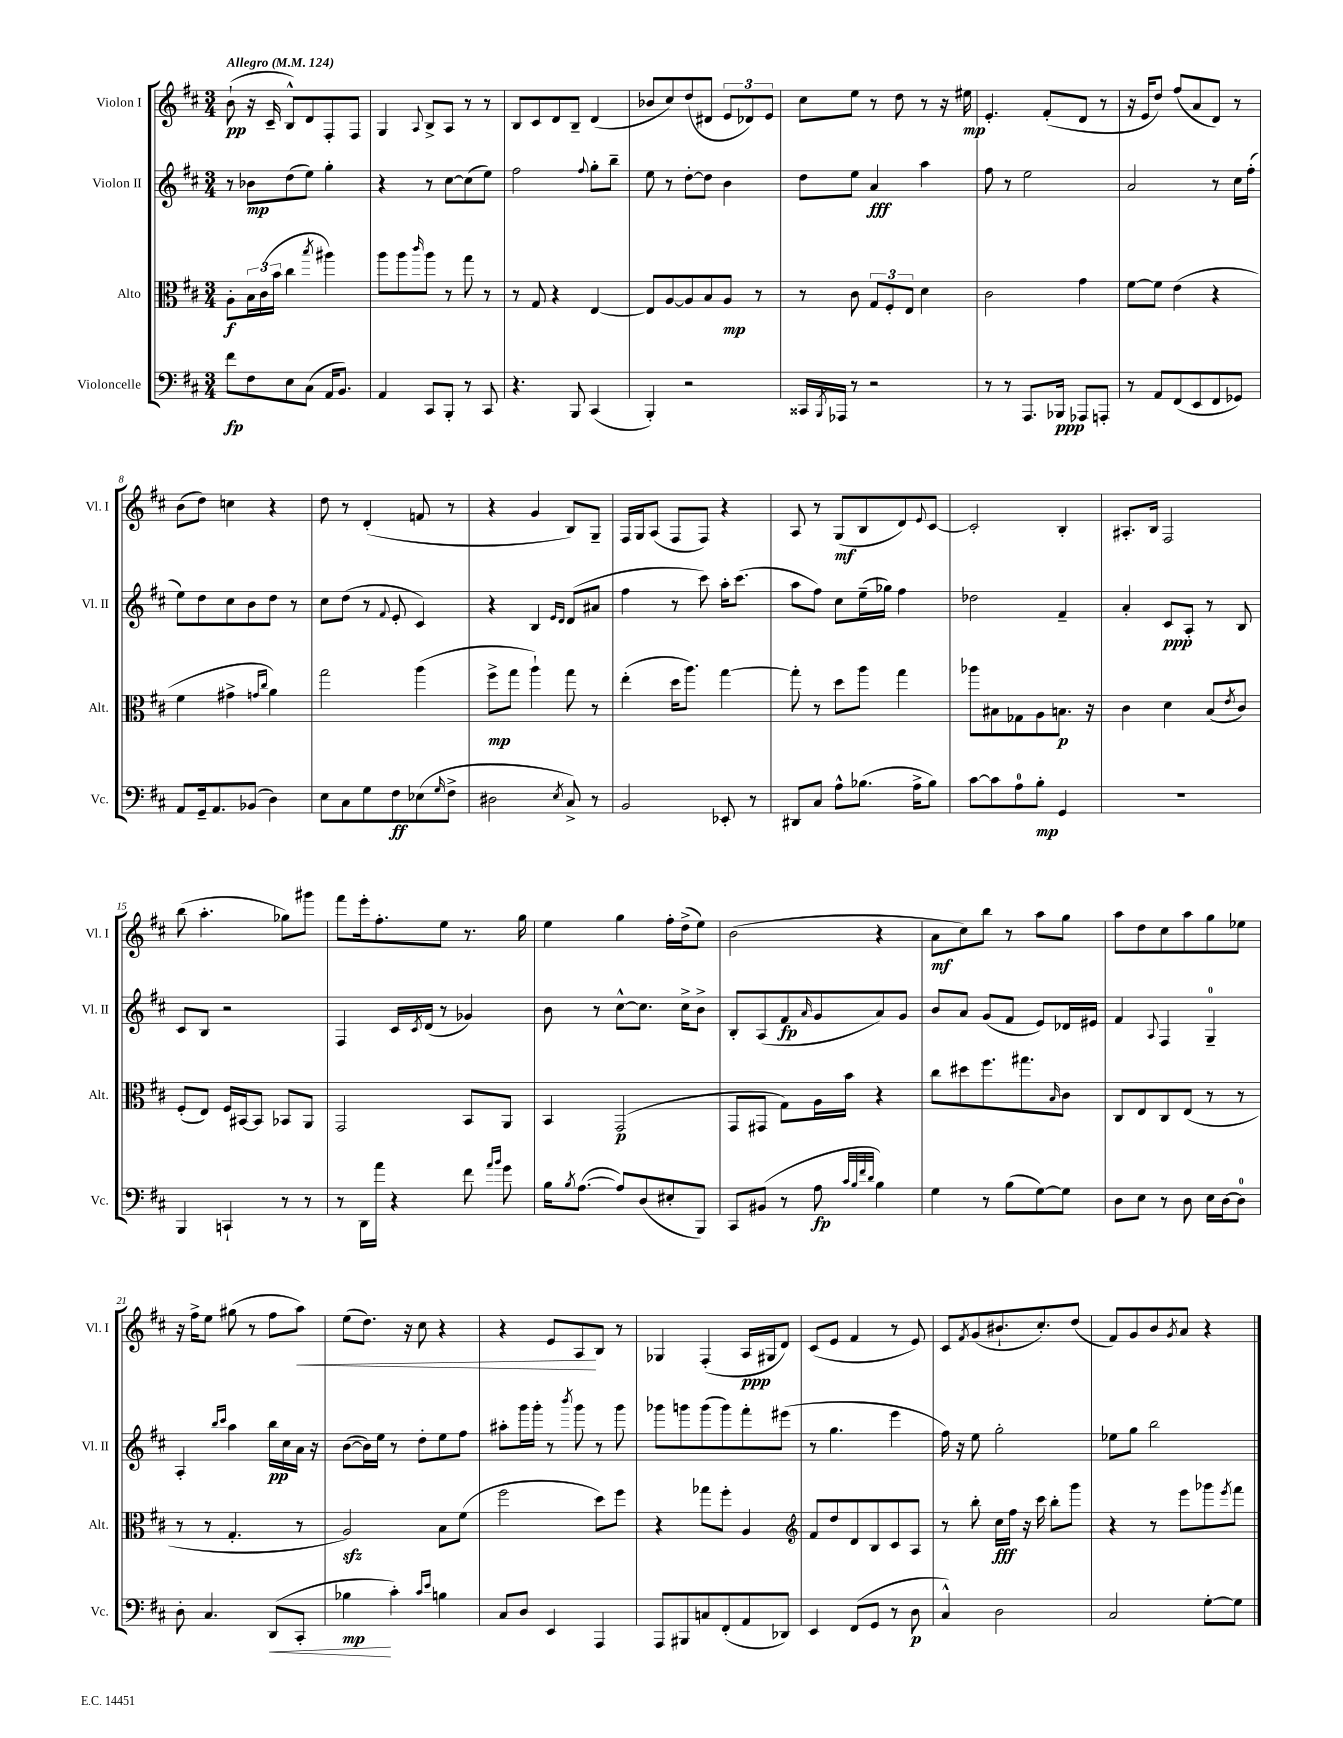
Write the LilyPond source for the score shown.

<<
\new StaffGroup <<
\new Staff = "s0" \with { instrumentName = "Violon I" shortInstrumentName = "Vl. I" } {
    \clef treble \key d \major \numericTimeSignature \time 3/4 \tempo "Allegro" 4 = 124
    b'8-!\pp( r16 cis'16-- b8-^) d'8 fis8-. fis8 |
    g4 \appoggiatura { a8 } b8-> a8 r8 r8 |
    b8 cis'8 d'8 b8-- d'4( |
    bes'8 cis''8) d''8( dis'8 \tuplet 3/2 { e'8 des'8) e'8 } |
    cis''8 e''8 r8 d''8 r8 r16 eis''16\mp |
    e'4.-. fis'8-.( d'8 r8 |
    r16 e'16 d''8) fis''8( a'8 d'8) r8 |
    b'8( d''8) c''4 r4 |
    d''8 r8 d'4-.( f'8 r8 |
    r4 g'4 b8) g8-- |
    fis16 g16 a8( fis8 fis8) r4 |
    a8 r8 g8\mf( b8 d'8) \appoggiatura { e'8 } cis'8~ |
    cis'2-. b4-. |
    ais8.-. b16 fis2 |
    b''8( a''4.-. ges''8) gis'''8 |
    fis'''8 e'''16-. fis''8.-. e''8 r8. g''16 |
    e''4 g''4 fis''16-. d''16->( e''8) |
    b'2( r4 |
    a'8\mf cis''8) b''8 r8 a''8 g''8 |
    a''8 d''8 cis''8 a''8 g''8 ees''8 |
    r16 fis''16-> e''8 gis''8( r8 fis''8 a''8\<) |
    e''8( d''8.) r16 cis''8 r4 |
    r4 e'8 a8\! b8 r8 |
    ges4 fis4-.( a16\ppp gis16 d'8) |
    cis'8( e'8 fis'4 r8 e'8) |
    cis'8 \acciaccatura { fis'8 } g'8( bis'8.-! cis''8.-.) d''8( |
    fis'8) g'8 b'8 \acciaccatura { g'8 } a'8 r4 \bar "|." |
}
\new Staff = "s1" \with { instrumentName = "Violon II" shortInstrumentName = "Vl. II" } {
    \clef treble \key d \major \numericTimeSignature \time 3/4
    r8 bes'8\mp d''8( e''8) g''4-. |
    r4 r8 cis''8~ cis''8( e''8) |
    fis''2 \appoggiatura { fis''8 } g''8-. b''8-- |
    e''8 r8 d''8~-. d''8 b'4 |
    d''8 e''8 a'4\fff a''4 |
    fis''8 r8 e''2 |
    a'2 r8 cis''16 fis''16-.( |
    e''8) d''8 cis''8 b'8 d''8 r8 |
    cis''8 d''8( r8 \appoggiatura { fis'8 } e'8-. cis'4) |
    r4 b4 \grace { e'16 d'16 } d'8( ais'8 |
    fis''4 r8 cis'''8) a''16-. cis'''8.( |
    a''8 fis''8) cis''8 e''16--( ges''16) fis''4 |
    des''2 fis'4-- |
    a'4-. cis'8\ppp a8-. r8 b8 |
    cis'8 b8 r2 |
    fis4 cis'16 \acciaccatura { cis'8 } d'16( r8 ges'4) |
    b'8 r8 cis''8~-^ cis''8. cis''16-> b'8-> |
    b8-. a8( fis'8\fp \grace { a'16 } g'8 a'8) g'8 |
    b'8 a'8 g'8( fis'8 e'8) des'16 eis'16 |
    fis'4 \appoggiatura { a8 } fis4 g4-0-- |
    a4-. \grace { b''16 cis'''16 } a''4 b''16\pp cis''16 a'16 r16 |
    b'8~( b'16) e''16 r8 d''8-. e''8 fis''8 |
    ais''8-. g'''16 g'''16-. r8 \acciaccatura { b'''8 } g'''8 r8 g'''8 |
    ges'''8 g'''8 g'''8( g'''8) fis'''8-. eis'''8( |
    r8 g''4. e'''4 |
    fis''16) r16 e''8 g''2-. |
    ees''8 g''8 b''2 \bar "|." |
}
\new Staff = "s2" \with { instrumentName = "Alto" shortInstrumentName = "Alt." } {
    \clef alto \key d \major \numericTimeSignature \time 3/4
    a8-.\f \tuplet 3/2 { b16 cis'16( b'16 } cis''4 \acciaccatura { b''8 } ais''4) |
    a''8 a''8 \grace { cis'''16 } a''8 r8 g''8 r8 |
    r8 g8 r4 e4~ |
    e8 a8~ a8 b8 a8\mp r8 |
    r8 cis'8 \tuplet 3/2 { g8 fis8-. e8 } d'4 |
    cis'2 g'4 |
    fis'8~ fis'8 e'4( r4 |
    fis'4 gis'4-> \grace { g'16 cis''16 } a'4) |
    g''2 a''4( |
    fis''8->\mp g''8 a''4-!) g''8 r8 |
    e''4-.( d''16 a''8.) g''4~ |
    g''8-. r8 d''8 a''8 g''4 |
    aes''8 bis8 ges8 a8 b8.\p r16 |
    cis'4 d'4 b8( \acciaccatura { e'8 } cis'8) |
    fis8-.( e8) fis16 bis,16~ bis,8 bes,8 a,8 |
    g,2 b,8 a,8 |
    b,4 g,2\p( |
    g,8 gis,8 g8) a16 b'16 r4 |
    cis''8 dis''8 fis''8. gis''8. \grace { b16 } cis'8 |
    cis8 e8 cis8 e8( r8 r8 |
    r8 r8 g4.-. r8 |
    a2\sfz) b8 fis'8( |
    fis''2 d''8) fis''8 |
    r4 ges''8 fis''8-. a4 |
    \clef treble fis'8 d''8 d'8 b8 cis'8 a8 |
    r8 b''8-. cis''16\fff fis''16 r16 cis'''16 b''8-. g'''8 |
    r4 r8 e'''8 ges'''8 \acciaccatura { e'''8 } fis'''8 \bar "|." |
}
\new Staff = "s3" \with { instrumentName = "Violoncelle" shortInstrumentName = "Vc." } {
    \clef bass \key d \major \numericTimeSignature \time 3/4
    fis'8\fp fis8 e8 cis8( a,16 b,8.) |
    a,4 cis,8 b,,8-. r8 cis,8 |
    r4. b,,8 cis,4( |
    b,,4-.) r2 |
    cisis,16 \acciaccatura { b,,8 } aes,,16 r8 r2 |
    r8 r8 a,,8. bes,,16\ppp aes,,8 a,,8-. |
    r8 a,8 fis,8( e,8 fis,8 ges,8) |
    a,8 g,16-- a,8. bes,8( d4) |
    e8 cis8 g8 fis8\ff ees8( \grace { g16 } fis8-> |
    dis2 \acciaccatura { e8 } cis8->) r8 |
    b,2 ees,8-. r8 |
    dis,8 cis8 a8-^ bes8.( a16-> bes8) |
    cis'8~ cis'8 a8-0 b8-.\mp g,4 |
    R2. |
    b,,4 c,4-! r8 r8 |
    r8 d,16 a'16 r4 fis'8 \grace { a'16 b'16 } g'8 |
    b16 \acciaccatura { b8 } a8.~( a8) d8( eis8-. b,,8) |
    cis,8 bis,8( r8 a8\fp \grace { cis'32 b32 fis'32 d'32 } b4) |
    g4 r8 b8( g8~) g8 |
    d8 e8 r8 d8 e16 d16~ d8-0 |
    d8-. cis4. d,8\<( cis,8-. |
    bes4\mp\! cis'4-.) \grace { cis'16 e'16 } b4 |
    cis8 d8 e,4 a,,4 |
    a,,8 bis,,8 c8 fis,8-.( a,8 des,8) |
    e,4 fis,8( g,8 r8 d8\p |
    cis4-^) d2 |
    cis2 g8~-. g8 \bar "|." |
}
>>
>>
